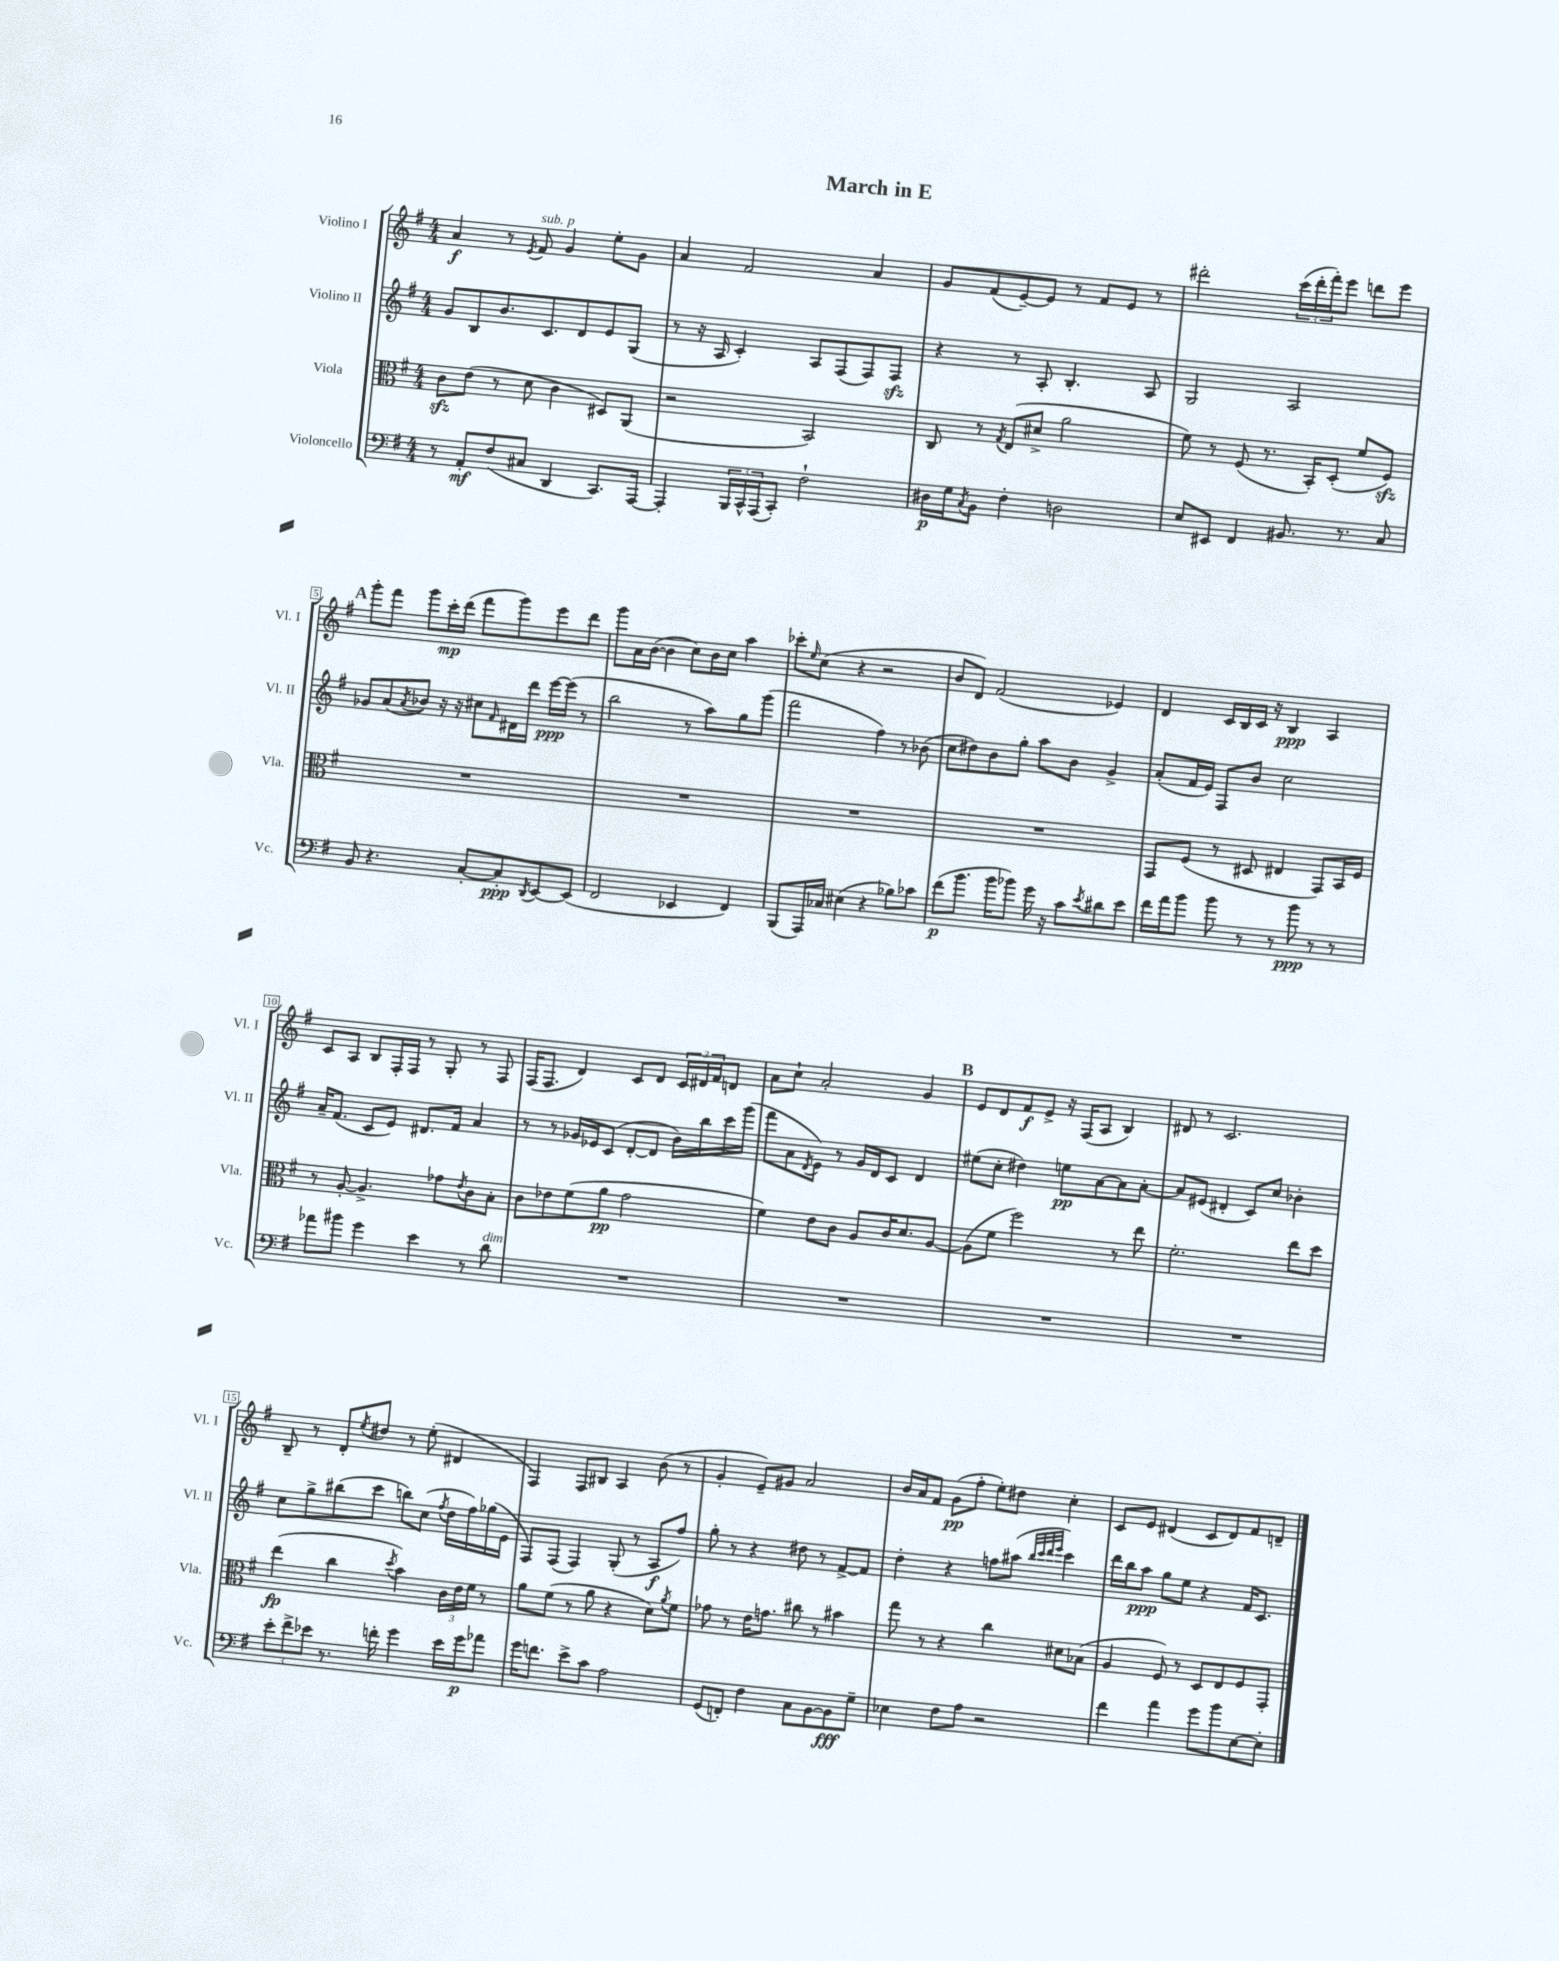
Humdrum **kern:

**kern	**dynam	**kern	**dynam	**kern	**dynam	**kern	**dynam
*part4	*part4	*part3	*part3	*part2	*part2	*part1	*part1
*staff4	*staff4	*staff3	*staff3	*staff2	*staff2	*staff1	*staff1
*I"Violoncello	*	*I"Viola	*	*I"Violino II	*	*I"Violino I	*
*I'Vc.	*	*I'Vla.	*	*I'Vl. II	*	*I'Vl. I	*
*clefF4	*	*clefC3	*	*clefG2	*	*clefG2	*
*k[f#]	*	*k[f#]	*	*k[f#]	*	*k[f#]	*
*M4/4	*	*M4/4	*	*M4/4	*	*M4/4	*
=1	=1	=1	=1	=1	=1	=1	=1
8r	.	8czz\L	.	8g/L	.	4a/	f
8AA'/L	mf	(8e\J	.	8B/	.	.	.
(8F#/	.	8r	.	8.b/	.	8r	.
.	.	.	.	.	.	8qe/	.
!	!	!	!	!	!	!LO:TX:a:i:t=sub. p	!
8C#X/J	.	8d\	.	.	.	8f#/	.
.	.	.	.	8.c/	.	.	.
4DD/	.	4c\	.	.	.	4g/	.
.	.	.	.	8d/	.	.	.
8.CC/L)	.	8D#X/L)	.	8e/	.	8ee'\L	.
.	.	(8AA/J	.	(8G/J	.	8g\J	.
[16AAA/Jk	.	.	.	.	.	.	.
=2	=2	=2	=2	=2	=2	=2	=2
4AAA'/]	.	2r	.	8r	.	4a/	.
.	.	.	.	16r	.	.	.
.	.	.	.	16A/	.	.	.
24BBB/LL	.	.	.	4c'/)	.	2f#/	.
24CC^^/	.	.	.	.	.	.	.
(24AAA/J	.	.	.	.	.	.	.
8CC'/J)	.	.	.	.	.	.	.
2F#`\	.	2BB/)	.	8A/L	.	.	.
.	.	.	.	(8F#/	.	.	.
.	.	.	.	8F#/)	.	4a/	.
.	.	.	.	8F#zz/J	.	.	.
=3	=3	=3	=3	=3	=3	=3	=3
16D#X\LL	p	8C/	.	4r	.	8g/L	.
16G\J	.	.	.	.	.	.	.
8qC/	.	.	.	.	.	.	.
8BB\J	.	8r	.	.	.	(8f#/	.
.	.	8qG/	.	.	.	.	.
4F#'\	.	(8E/L	.	8r	.	[8e~/)	.
.	.	8d#X^/J	.	8A'/	.	8e/J]	.
2Dn\	.	2a\	.	4.B'/	.	8r	.
.	.	.	.	.	.	8f#/L	.
.	.	.	.	.	.	8e/J	.
.	.	.	.	8A/	.	8r	.
=4	=4	=4	=4	=4	=4	=4	=4
8E/L	.	8f#\)	.	2G/	.	2ddd#X'\	.
8EE#X/J	.	8r	.	.	.	.	.
4FF#/	.	(8F#/	.	.	.	.	.
.	.	8.r	.	.	.	.	.
8.BB#X/	.	.	.	2A/	.	(24ccc\LL	.
.	.	.	.	.	.	24ddd#'\	.
.	.	16BB'/KL)	.	.	.	.	.
.	.	.	.	.	.	24fff#'\J)	.
.	.	(8D'/J	.	.	.	8eee\J	.
8.r	.	.	.	.	.	.	.
.	.	8f#/L	.	.	.	8dddn\L	.
8C/	.	8F#zz/J)	.	.	.	8eee\J	.
!!LO:LB:g=z
!!LO:REH:place=s1:t=A
=5	=5	=5	=5	=5	=5	=5	=5
8BB/	.	1r	.	8g-X/L	.	8ggg'\L	.
4.r	.	.	.	(8a/	.	8fff#\J	.
.	.	.	.	8qa/	.	.	.
.	.	.	.	8b-X/J)	.	8ggg\L	.
.	.	.	.	16r	.	16ccc'\L	mp
.	.	.	.	16r	.	(16ddd\JJ	.
[8C'/L	.	.	.	8cc#X\L	.	8fff#\L	.
.	.	.	.	16qqf#/	.	.	.
8C'/]	ppp	.	.	16d#X\L	.	8ggg\)	.
.	.	.	.	16ddd\JJ	.	.	.
8qDD/	.	.	.	.	.	.	.
[8EE/	.	.	.	[16eee\LL	ppp	8eee\	.
.	.	.	.	(16eee\JJ]	.	.	.
(8EE/J]	.	.	.	8r	.	8ddd\J	.
=6	=6	=6	=6	=6	=6	=6	=6
2FF#/	.	1r	.	2bb\	.	8ggg\L	.
.	.	.	.	.	.	16a\L	.
.	.	.	.	.	.	([16b\JJ	.
.	.	.	.	.	.	4b\]	.
4EE-X/	.	.	.	8r	.	8cc\L)	.
.	.	.	.	8aa\L)	.	16b\L	.
.	.	.	.	.	.	16cc\JJ	.
4FF#/)	.	.	.	8gg\	.	4aa\	.
.	.	.	.	(8ggg\J	.	.	.
=7	=7	=7	=7	=7	=7	=7	=7
(8BBB/L	.	1r	.	2fff#\	.	8ccc-X'\L	.
.	.	.	.	.	.	16qqee/	.
16AAA/L)	.	.	.	.	.	(8cc\J	.
16C-X/JJ	.	.	.	.	.	.	.
(4E#X\	.	.	.	.	.	4r	.
4r	.	.	.	4ff#\)	.	2r	.
8B-X\L)	.	.	.	8r	.	.	.
8c-X\J	.	.	.	(8b-X\	.	.	.
=8	=8	=8	=8	=8	=8	=8	=8
(8f#\L	p	1r	.	8cc\L	.	8b/L	.
8.b\J	.	.	.	8dd#X\)	.	8d/J)	.
.	.	.	.	8b\	.	(2f#/	.
16b\KL	.	.	.	.	.	.	.
8b-X\J)	.	.	.	8gg'\J	.	.	.
16g\	.	.	.	8aa\L	.	.	.
16r	.	.	.	.	.	.	.
8c\L	.	.	.	8b\J	.	.	.
8qe/	.	.	.	.	.	.	.
8d#X\	.	.	.	4g^/	.	4e-X/)	.
8e\J	.	.	.	.	.	.	.
=9	=9	=9	=9	=9	=9	=9	=9
16f#\LL	.	8GG/L	.	(8a'/L	.	4d/	.
16a\J	.	.	.	.	.	.	.
8b\J	.	(8F#/J	.	16f#/L	.	.	.
.	.	.	.	16e/JJ)	.	.	.
8b\	.	8r	.	8F#/L	.	16c/LL	.
.	.	.	.	.	.	16B/	.
8r	.	8D#X/	.	8b/J	.	16c/JJ	.
.	.	.	.	.	.	16r	.
8r	.	4E#X/	.	2cc\	.	4B/	ppp
8b\	ppp	.	.	.	.	.	.
8r	.	8GG/L)	.	.	.	4A/	.
8r	.	16BB/L	.	.	.	.	.
.	.	16F#/JJ	.	.	.	.	.
!!LO:LB:g=z
=10	=10	=10	=10	=10	=10	=10	=10
8a-X\L	.	8r	.	16a~/KL	.	8c/L	.
.	.	.	.	(8.f#/J	.	.	.
8b#X\J	.	[8A'/	.	.	.	8A/J	.
4g\	.	4.A^/]	.	8c/L	.	8B/L	.
.	.	.	.	8e/J)	.	16F#'/L	.
.	.	.	.	.	.	16F#/JJ	.
4e\	.	.	.	8.d#X/L	.	8r	.
.	.	8g-X\L	.	.	.	8G'/	.
.	.	.	.	16f#/Jk	.	.	.
.	.	8qe/	.	.	.	.	.
8r	.	8c\	.	4a/	.	8r	.
!LO:TX:a:i:t=dim.	!	!	!	!	!	!	!
8d\	.	8B'\J	.	.	.	8F#/	.
=11	=11	=11	=11	=11	=11	=11	=11
1r	.	8c\L	.	8r	.	(16F#/KL	.
.	.	.	.	.	.	8.F#/J	.
.	.	8e-X\	.	8r	.	.	.
.	.	(8f#\	.	16g-X/LL	.	4d/)	.
.	.	.	.	16e-X/J	.	.	.
.	.	8a\J	pp	(8c/J	.	.	.
.	.	2g\	.	[8d'/L	.	8c/L	.
.	.	.	.	8d/J]	.	8d/J	.
.	.	.	.	16b\LL)	.	24c/LL	.
.	.	.	.	.	.	24d#X/	.
.	.	.	.	16bb\	.	.	.
.	.	.	.	.	.	24f#/J	.
.	.	.	.	16ccc\	.	8dn/J	.
.	.	.	.	(16ggg\JJ	.	.	.
=12	=12	=12	=12	=12	=12	=12	=12
1r	.	4f#\)	.	8fff#\L	.	8a\L	.
.	.	.	.	8a\	.	8cc`\J	.
.	.	.	.	8qd/	.	.	.
.	.	8e\L	.	8e\J)	.	2a'/	.
.	.	8c\J	.	8r	.	.	.
.	.	8A/L	.	16g/LL	.	.	.
.	.	.	.	16d/J	.	.	.
.	.	16c/K	.	8c/J	.	.	.
.	.	8.d/	.	.	.	.	.
.	.	.	.	4d/	.	4g/	.
.	.	[8A/J	.	.	.	.	.
!!LO:REH:place=s1:t=B
=13	=13	=13	=13	=13	=13	=13	=13
1r	.	(8A\L]	.	(8ee#X\L	.	8e/L	.
.	.	8f#\J	.	8cc'\J	.	8d/	.
.	.	2ff#\)	.	4dd#X\)	.	8f#/	f
.	.	.	.	.	.	8e^/J	.
.	.	.	.	8een\L	pp	16r	.
.	.	.	.	.	.	(16F#/KL	.
.	.	.	.	[8a\	.	8A/J	.
.	.	8r	.	8a\]	.	4B/)	.
.	.	8ee\	.	[8a'\J	.	.	.
=14	=14	=14	=14	=14	=14	=14	=14
1r	.	2.f#'\	.	8a/L]	.	8d#X/	.
.	.	.	.	(8e#X/J	.	8r	.
.	.	.	.	4d#X'/	.	2.c/	.
.	.	.	.	8c/L)	.	.	.
.	.	.	.	8cc/J	.	.	.
.	.	8ee\L	.	4b-X'\	.	.	.
.	.	8dd\J	.	.	.	.	.
!!LO:LB:g=z
=15	=15	=15	=15	=15	=15	=15	=15
12e'\L	.	(4ee\	fp	8cc\L	.	8B~/	.
12f#^\	.	.	.	.	.	.	.
.	.	.	.	8gg^\	.	8r	.
12e-X\J	.	.	.	.	.	.	.
8.r	.	4cc\	.	(8bb#X\	.	8d'/L	.
.	.	.	.	.	.	8qee/	.
.	.	.	.	8ccc\J	.	8dd#X/J	.
16fn'\	.	.	.	.	.	.	.
.	.	8qdd/	.	.	.	.	.
4g\	.	4b\)	.	8bbn\L)	.	8r	.
.	.	.	.	(8cc\J	.	(8ee'\	.
.	.	.	.	8qff#/	.	.	.
16e-\LL	.	24c\LL	.	16dd\LL	.	4d#X/	.
.	.	24e\	.	.	.	.	.
16g\J	p	.	.	16ff#\)	.	.	.
.	.	24f#\JJ	.	.	.	.	.
8a-X\J	.	8r	.	(16gg-X\	.	.	.
.	.	.	.	16e\JJ	.	.	.
=16	=16	=16	=16	=16	=16	=16	=16
16g\KL	.	8a\L	.	8F#/L)	.	4F#/)	.
8.fn\J	.	.	.	.	.	.	.
.	.	(8f#\J	.	(8F#/J	.	.	.
8e^\L	.	8r	.	4F#/)	.	8F#/L	.
8c\J	.	8a\	.	.	.	8B#X/J	.
2A\	.	4r	.	(8G'/	.	4A/	.
.	.	.	.	8r	.	.	.
.	.	8d\L)	.	8A/L	f	(8b\	.
.	.	8qa/	.	.	.	.	.
.	.	8f#\J	.	8ff#/J)	.	8r	.
=17	=17	=17	=17	=17	=17	=17	=17
(8GG/L	.	8g-X\	.	8gg'\	.	4g'/	.
8FFn'/J)	.	8r	.	8r	.	.	.
4F#\	.	16e\KL	.	4r	.	8e~/L)	.
.	.	8.gn\J	.	.	.	.	.
.	.	.	.	.	.	8g#X/J	.
8C\L	.	8cc#X\	.	8dd#X\	.	2a/	.
[8BB\	.	8r	.	8r	.	.	.
8BB\]	fff	4b#X\	.	[8f#^/L	.	.	.
8G~\J	.	.	.	8f#/J]	.	.	.
=18	=18	=18	=18	=18	=18	=18	=18
4E-X\	.	8gg\	.	4dd'\	.	16b/LL	.
.	.	.	.	.	.	16a/J	.
.	.	8r	.	.	.	8f#/J	.
8F#\L	.	4r	.	4r	.	(8g\L	pp
8A\J	.	.	.	.	.	8ff#'\J	.
2r	.	4cc\	.	8ffn\L	.	8ee'\L)	.
.	.	.	.	(8aa#X\J	.	8dd#X\J	.
.	.	.	.	32qqbb/LLL	.	.	.
.	.	.	.	32qqccc/	.	.	.
.	.	.	.	32qqddd/	.	.	.
.	.	.	.	32qqeee/JJJ	.	.	.
.	.	8d#X\L	.	4ccc\)	.	4cc'\	.
.	.	(8B-X\J	.	.	.	.	.
=19	=19	=19	=19	=19	=19	=19	=19
4f#\	.	4A/	.	16ddd\LL	.	8c/L	.
.	.	.	.	16bb\J	.	.	.
.	.	.	.	8aa\J	ppp	8e/J	.
4a\	.	8F#/)	.	8gg\L	.	(4d#X/	.
.	.	8r	.	8ee\J	.	.	.
8g\L	.	8D/L	.	4r	.	8c/L	.
8b\	.	8E/	.	.	.	8d#/)	.
[8E\	.	8F#/	.	16f#/KL	.	8f#/	.
.	.	.	.	8.c/J	.	.	.
8E'\J]	.	8GG'/J	.	.	.	8dn~/J	.
==	==	==	==	==	==	==	==
*-	*-	*-	*-	*-	*-	*-	*-
